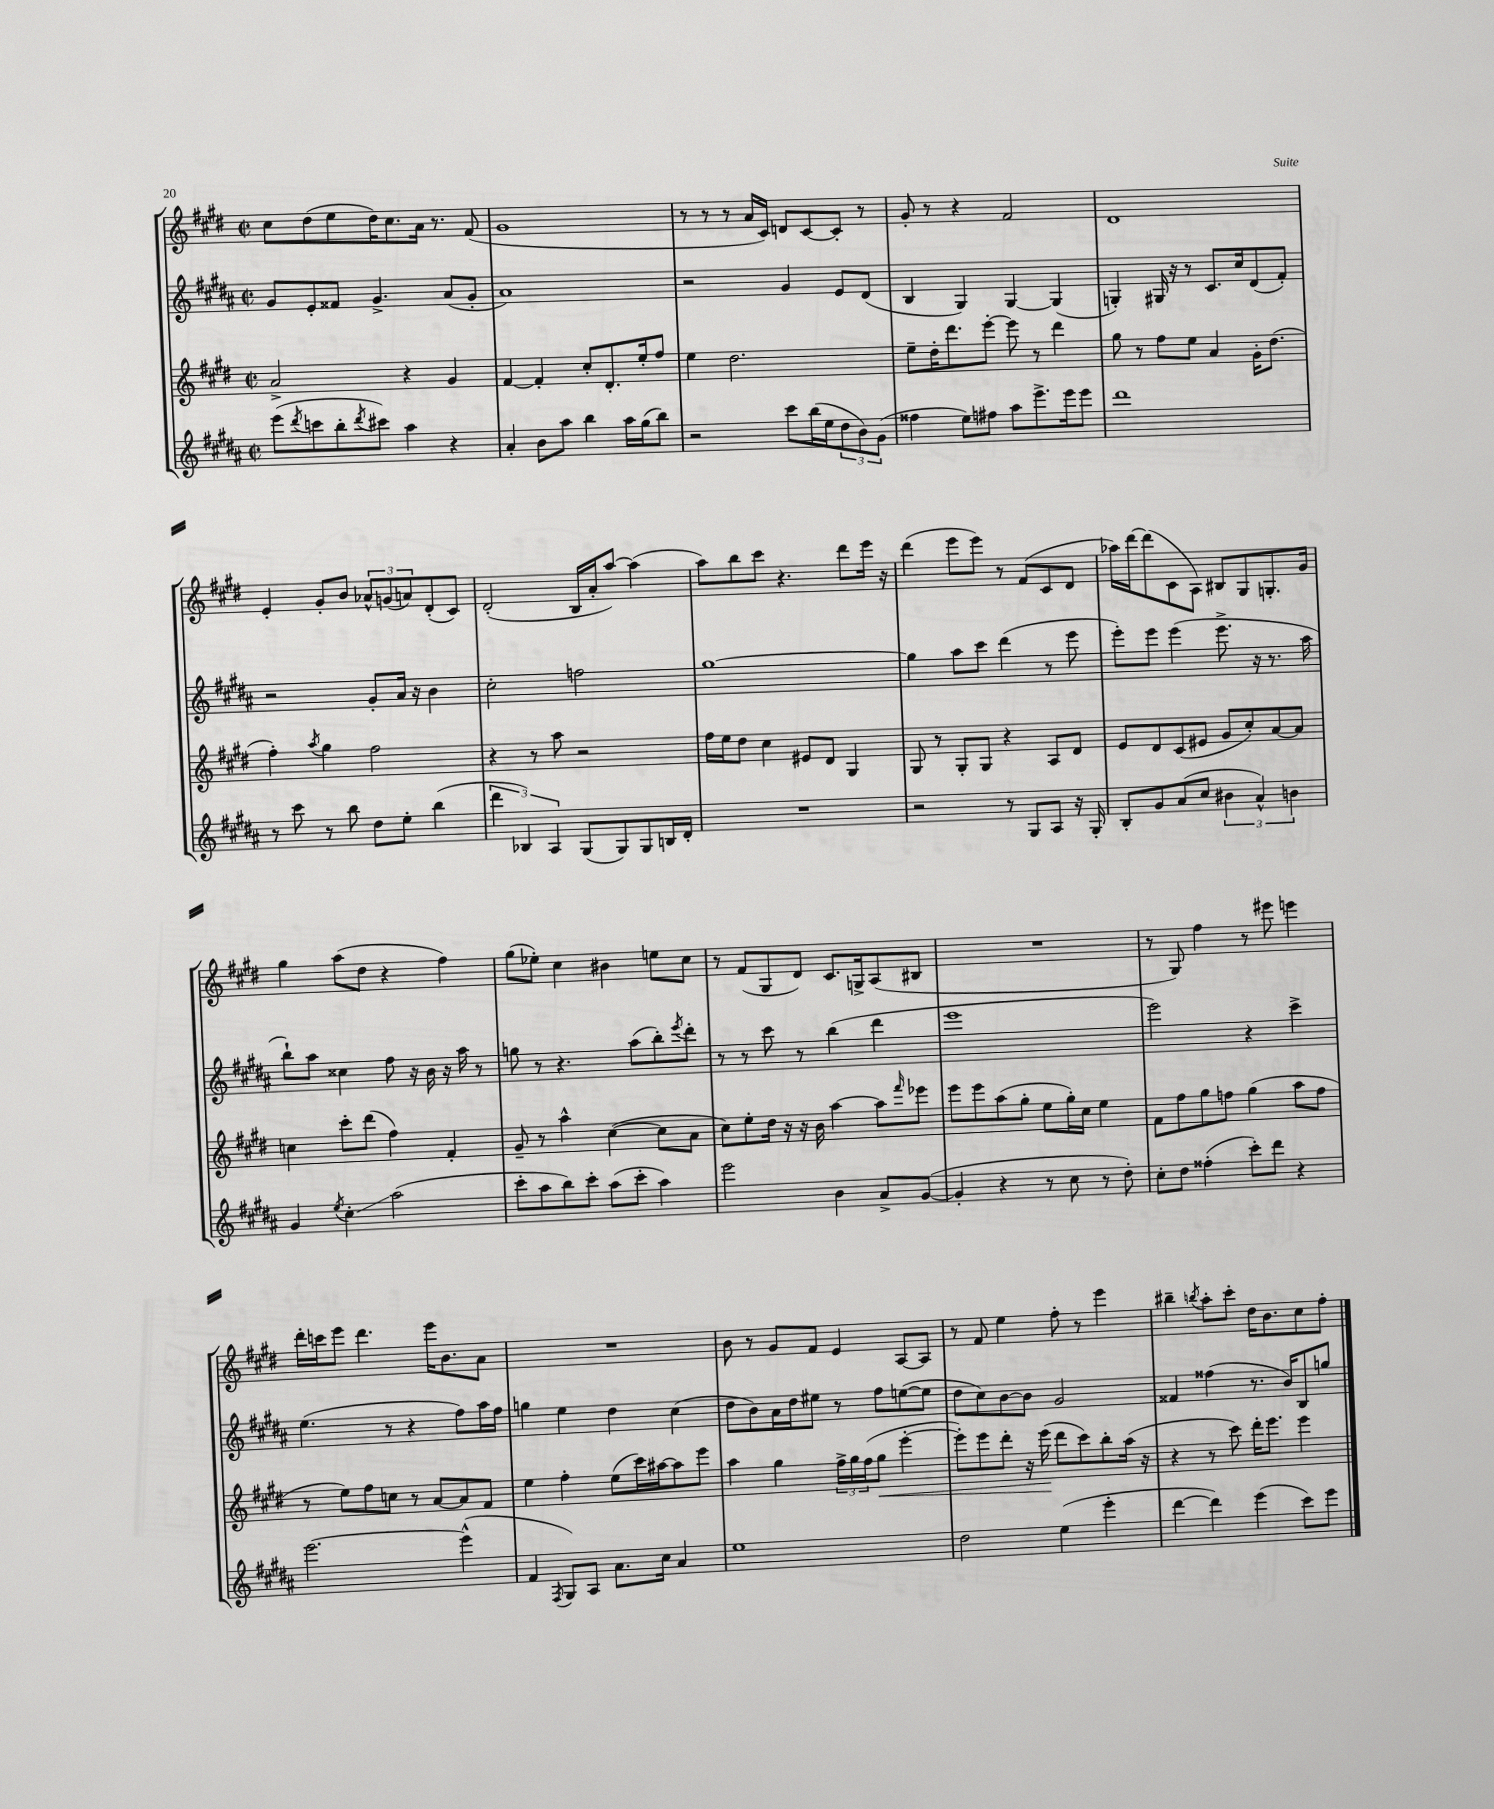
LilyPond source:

<<
\new StaffGroup <<
\new Staff = "s0" {
    \clef treble \key e \major \defaultTimeSignature \time 2/2
    cis''8 dis''8( e''8 dis''16) cis''8. a'16 r8. fis'8( |
    gis'1 |
    r8 r8 r8 a'16 cis'16) d'8 cis'8~ cis'8-. r8 |
    gis'8-. r8 r4 fis'2 |
    dis'1 |
    e'4-. gis'8-. b'8 \tuplet 3/2 { aes'8-^ g'8( a'8) } dis'8-.( cis'8) |
    dis'2-.( b16 a'16-. a''8~) a''4( |
    a''8) b''8 cis'''8 r4. dis'''8 e'''16 r16 |
    dis'''4( e'''8 e'''8) r8 fis'8( cis'8 dis'8 |
    aes''16) dis'''16~ dis'''8( cis'8 a8) bis8 gis8 g8.-. gis'16 |
    gis''4 a''8( dis''8 r4 fis''4) |
    gis''8( ees''8-.) cis''4 bis'4 e''8 cis''8 |
    r8 fis'8( gis8 dis'8) cis'8. g16-> a8( bis8 |
    R1 |
    r8 gis8) fis''4 r8 eis'''8 e'''4 |
    dis'''16-. c'''16 e'''8 dis'''4. e'''16 b'8. a'8 |
    R1 |
    b'8 r8 gis'8 fis'8 e'4 a8~ a8 |
    r8 fis'8 e''4 fis''8-. r8 e'''4 |
    bis''4-- \acciaccatura { b''8 } a''8-. cis'''8-. dis''16 b'8. cis''8 fis''8-. \bar "|." |
}
\new Staff = "s1" {
    \clef treble \key b \major \defaultTimeSignature \time 2/2
    gis'8 e'8-. fisis'8 gis'4.-> ais'8( gis'8-. |
    ais'1) |
    r2 gis'4 e'8 dis'8( |
    b4 gis4) gis4~ gis4( |
    g4-.) gis16 r16 r8 cis'8. cis''16 dis'8( fis'8-.) |
    r2 gis'8-. ais'16 r16 b'4 |
    cis''2-. f''2 |
    gis''1~ |
    gis''4 ais''8 cis'''8 dis'''4( r8 e'''8 |
    e'''8-.) e'''8 e'''4( e'''8.-> r16 r8. ais''16 |
    b''8-!) ais''8 cisis''4 fis''8 r16 b'16 r16 ais''16 r8 |
    g''8 r8 r4. ais''8( b''8-.) \acciaccatura { e'''8 } dis'''8-. |
    r8 r8 cis'''8 r8 b''4( dis'''4 |
    e'''1 |
    e'''2) r4 cis'''4-> |
    e''4.( r8 r4 fis''8) ais''16 fis''16 |
    g''4 e''4 dis''4 cis''4( |
    dis''8 b'8) ais'16 dis''16 eis''8 r8 fis''8 e''8~( e''8 |
    dis''8 cis''8) b'8~ b'8 gis'2 |
    fisis'4 fisis''4( r8. b'16) b8 g''8 \bar "|." |
}
\new Staff = "s2" {
    \clef treble \key e \major \defaultTimeSignature \time 2/2
    a'2-> r4 gis'4 |
    fis'4~ fis'4-. cis''8-. dis'8.-. e''16-. fis''8 |
    e''4 dis''2. |
    e''8-- dis''16-. dis'''8. e'''8~-. e'''8 r8 dis'''4 |
    gis''8 r8 fis''8 e''8 a'4 gis'16-. dis''8.( |
    fis''4-.) \acciaccatura { a''8 } gis''4 fis''2 |
    r4 r8 a''8 r2 |
    fis''16 e''16 dis''8 cis''4 eis'8 dis'8 gis4 |
    gis8 r8 gis8-. gis8 r4 a8 dis'8 |
    e'8 dis'8 cis'8( eis'8 gis'8 cis''8-.) a'8~ a'8 |
    c''4 cis'''8-. dis'''8( fis''4) fis'4-. |
    gis'8-- r8 a''4-^ cis''4~( cis''8 a'8 |
    cis''8) e''8-. dis''16 r16 r16 b'16 a''4~ a''8 \grace { fis'''16 } ees'''8 |
    e'''8 e'''8 a''8( gis''8-. e''8 gis''16-.) cis''16 e''4 |
    fis'8 fis''8 gis''8 f''8 gis''4( a''8 f''8 |
    r8 e''8) fis''8 c''8 r8 a'8~ a'8 fis'8 |
    e''4 fis''4-. e''8( cis'''16) ais''16~ ais''8 e'''8 |
    a''4 gis''4 \tuplet 3/2 { fis''16-> gis''16 fis''16( } gis''8\< e'''4~-. |
    e'''8-.) e'''8 dis'''8-. r16 e'''16\!( dis'''8 cis'''8) b''8-. a''16( r16 |
    r4 r8 cis'''8) dis'''16-. e'''8. e'''4 \bar "|." |
}
\new Staff = "s3" {
    \clef treble \key b \major \defaultTimeSignature \time 2/2
    e'''8( \acciaccatura { dis'''8 } c'''8 b''8-. \acciaccatura { dis'''8 } cis'''8) ais''4 r4 |
    ais'4-. b'8 ais''8 b''4 ais''16 gis''16( b''8) |
    r2 cis'''8 b''16( e''16 \tuplet 3/2 { dis''8 b'8) gis'8( } |
    fisis''4 e''8) fis''8 ais''8 e'''8.-> e'''16 e'''8 |
    dis'''1 |
    r8 cis'''8 r8 b''8 dis''8 e''8-. b''4( |
    \tuplet 3/2 { dis'''4 bes4) ais4 } gis8( gis8) gis8 b16 dis'16-. |
    R1 |
    r2 r8 gis8 ais8 r16 gis16-. |
    b8-. gis'8 ais'8( cis''8 \tuplet 3/2 { bis'4 ais'4-^) b'4 } |
    gis'4 \acciaccatura { e''8 } cis''4-.\glissando ais''2( |
    cis'''8-. ais''8 b''8) cis'''8-. ais''8( cis'''8-. ais''4) |
    e'''2 b'4 ais'8-> gis'8~( |
    gis'4-. r4 r8 cis''8 r8 dis''8-.) |
    cis''8-. dis''8 fisis''4-.( cis'''8-.) dis'''8 r4 |
    e'''2.~ e'''4-^( |
    fis'4 \acciaccatura { fis8 } gis8) ais8 ais'8. cis''16 ais'4 |
    e''1 |
    dis''2 e''4( e'''4-. |
    dis'''4~ dis'''4) e'''4( cis'''8) e'''8 \bar "|." |
}
>>
>>
\layout { \context { \Score \remove "Bar_number_engraver" } }
